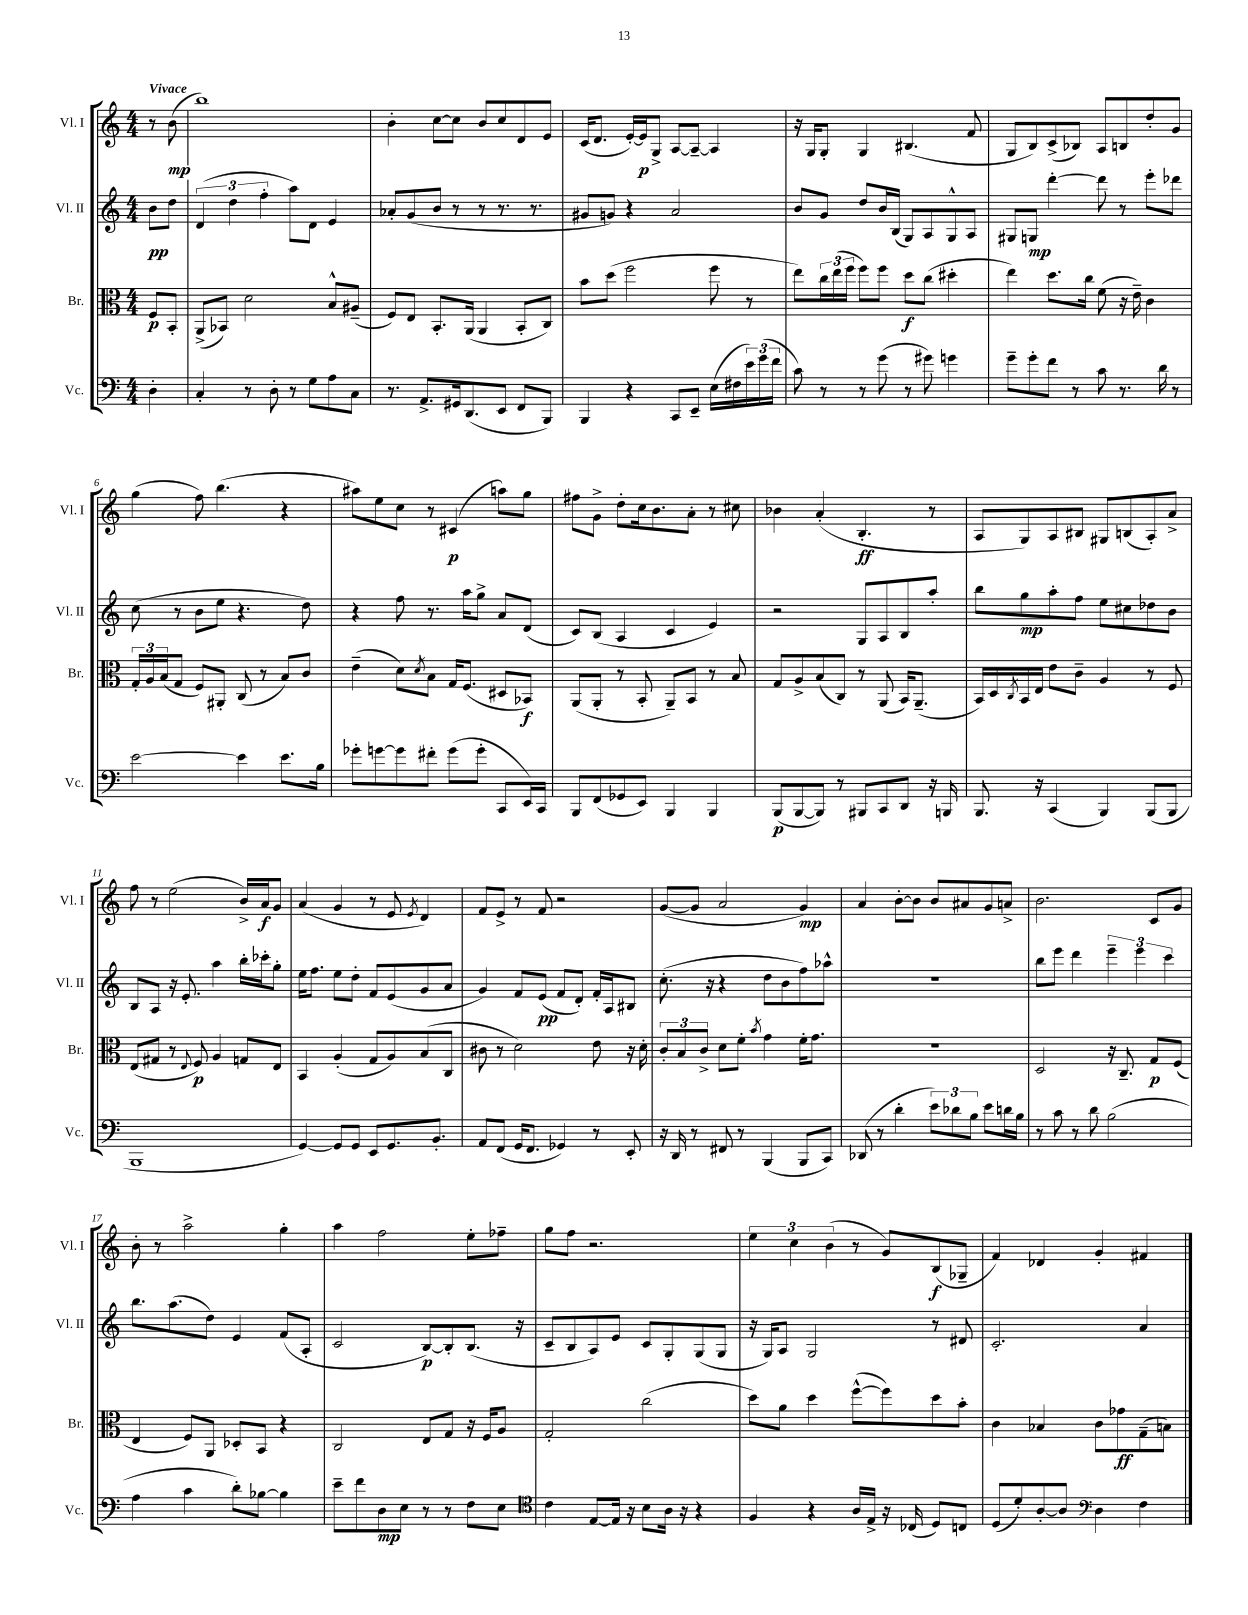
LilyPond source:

<<
\new StaffGroup <<
\new Staff = "s0" \with { instrumentName = "Vl. I" shortInstrumentName = "Vl. I" } {
    \clef treble \key c \major \numericTimeSignature \time 4/4 \partial 4 \tempo "Vivace"
    r8 b'8\mp( |
    b''1) |
    b'4-. c''8~ c''8 b'8 c''8 d'8 e'8 |
    c'16( d'8. e'16~-.) e'16\p g8-> a8~ a8~-- a4 |
    r16 g16 g8-. g4 bis4.( f'8 |
    g8 b8) c'8->( bes8) a8 b8 d''8-. g'8 |
    g''4( f''8) b''4.( r4 |
    ais''8) e''8 c''8 r8 cis'4\p( a''8) g''8 |
    fis''8 g'8-> d''8-. c''16 b'8. a'8-. r8 cis''8 |
    bes'4 a'4-.( b4.-.\ff r8 |
    a8 g8) a8 bis8 gis8 b8( a8-.) a'8-> |
    f''8 r8 e''2( b'16->) a'16\f g'8 |
    a'4( g'4 r8 e'8 \acciaccatura { e'8 } d'4) |
    f'8 e'8-> r8 f'8 r2 |
    g'8~( g'8 a'2 g'4\mp) |
    a'4 b'8~-. b'8 b'8 ais'8 g'8 a'8-> |
    b'2. c'8 g'8 |
    b'8-. r8 a''2-> g''4-. |
    a''4 f''2 e''8-. fes''8-- |
    g''8 f''8 r2. |
    \tuplet 3/2 { e''4 c''4 b'4( } r8 g'8) b8\f( ges8-- |
    f'4) des'4 g'4-. fis'4 \bar "|." |
}
\new Staff = "s1" \with { instrumentName = "Vl. II" shortInstrumentName = "Vl. II" } {
    \clef treble \key c \major \numericTimeSignature \time 4/4 \partial 4
    b'8\pp d''8 |
    \tuplet 3/2 { d'4( d''4 f''4-. } a''8) d'8 e'4 |
    aes'8-. g'8( b'8 r8 r8 r8. r8. |
    gis'8 g'8) r4 a'2 |
    b'8 g'8 d''8 b'16 b16( g8) a8 g8-^ a8 |
    gis8 g8\mp d'''4~-. d'''8 r8 e'''8-. des'''8 |
    c''8( r8 b'8 e''8 r4. d''8) |
    r4 f''8 r8. a''16 g''8-> a'8 d'8( |
    c'8) b8( a4 c'4 e'4) |
    r2 g8 a8 b8 a''8-. |
    b''8 g''8\mp a''8-. f''8 e''8 cis''8 des''8 b'8 |
    b8 a8 r16 e'8.-. a''4 b''16-. ces'''16-. g''8-. |
    e''16 f''8. e''8 d''8-. f'8 e'8( g'8 a'8 |
    g'4) f'8 e'8\pp( f'8 d'8-.) f'16-. a16 bis8 |
    c''8.-.( r16 r4 d''8 b'8 f''8) aes''8-^ |
    R1 |
    b''8 e'''8 d'''4 \tuplet 3/2 { e'''4-- e'''4 c'''4 } |
    b''8. a''8.( d''8) e'4 f'8( a8-. |
    c'2 b8~\p) b8-. b8.( r16 |
    c'8-- b8 a8) e'8 c'8 g8-. g8( g8 |
    r16 g16) a8 g2 r8 dis'8 |
    c'2.-. a'4 \bar "|." |
}
\new Staff = "s2" \with { instrumentName = "Br." shortInstrumentName = "Br." } {
    \clef alto \key c \major \numericTimeSignature \time 4/4 \partial 4
    f8\p b,8-. |
    a,8->( bes,8) d'2 b8-^ ais8--( |
    f8) e8 b,8.-. a,16( a,4 b,8-. c8) |
    b'8 d''8( f''2 f''8 r8 |
    e''8) \tuplet 3/2 { c''16 e''16( f''16 } f''8) f''8 d''8\f c''8( dis''4-. |
    e''4) d''8. c''16 f'8( r16 e'16--) c'4 |
    \tuplet 3/2 { g16-. a16 b16( } g8 f8) ais,8-. c8( r8 b8) c'8 |
    e'4--( d'8) \acciaccatura { d'8 } b8 g16 f8.( dis8 bes,8\f) |
    a,8( a,8-. r8 b,8-. a,8--) b,8 r8 b8 |
    g8 a8-> b8( c8) r8 a,8( b,16) a,8.--( |
    b,16) d16 \acciaccatura { c8 } b,16 e16 e'8 c'8-- a4 r8 f8 |
    e8( gis8 r8 \appoggiatura { e8 } f8\p) a4 g8 e8 |
    b,4 a4-.( g8 a8) b8( c8 |
    cis'8 r8 d'2) e'8 r16 d'16-. |
    \tuplet 3/2 { c'8-. b8 c'8-> } d'8 f'8-. \acciaccatura { b'8 } g'4 f'16-. g'8. |
    R1 |
    d2 r16 c8.-- g8\p f8( |
    e4 f8) a,8 des8-. b,8 r4 |
    c2 e8 g8 r16 f16 a8 |
    g2-. c''2( |
    d''8) a'8 d''4 f''8~-^( f''8) d''8 b'8-. |
    c'4 bes4 c'8 ges'8\ff g8--( b8) \bar "|." |
}
\new Staff = "s3" \with { instrumentName = "Vc." shortInstrumentName = "Vc." } {
    \clef bass \key c \major \numericTimeSignature \time 4/4 \partial 4
    d4-. |
    c4-. r8 d8-. r8 g8 a8 c8 |
    r8. a,8.-> gis,16 d,8.( e,8 f,8 b,,8) |
    b,,4 r4 c,8 e,8-- e16( fis16 \tuplet 3/2 { e'16) g'16( f'16 } |
    c'8) r8 r8 g'8( r8 gis'8) g'4 |
    g'8-- g'8-. f'8 r8 c'8 r8. d'16 r8 |
    e'2~ e'4 e'8. b16 |
    ges'8-. g'8~ g'8 fis'8-. g'8( g'8-. c,8 e,16) c,16 |
    b,,8 f,8( ges,8 e,8) b,,4 b,,4 |
    b,,8\p( b,,8~ b,,8) r8 bis,,8 c,8 d,8 r16 b,,16 |
    b,,8. r16 c,4( b,,4) b,,8( b,,8 |
    b,,1 |
    g,4~) g,8 g,8 e,8 g,8. b,8.-. |
    a,8 f,8( g,16 f,8. ges,4) r8 e,8-. |
    r16 d,16 r8 fis,8 r8 b,,4( b,,8 c,8) |
    des,8( r8 d'4-. \tuplet 3/2 { e'8) des'8 b8 } e'8 d'16 b16 |
    r8 c'8 r8 d'8 b2( |
    a4 c'4 d'8-.) bes8~ bes4 |
    e'8-- f'8 d8\mp e8 r8 r8 f8 e8 |
    \clef tenor c'4 e8~ e16 r16 b8 a16 r16 r4 |
    f4 r4 a16 e16-> r16 ces16( d8) c8 |
    d8( d'8-.) a8~-. a8 \clef bass d4 f4 \bar "|." |
}
>>
>>
